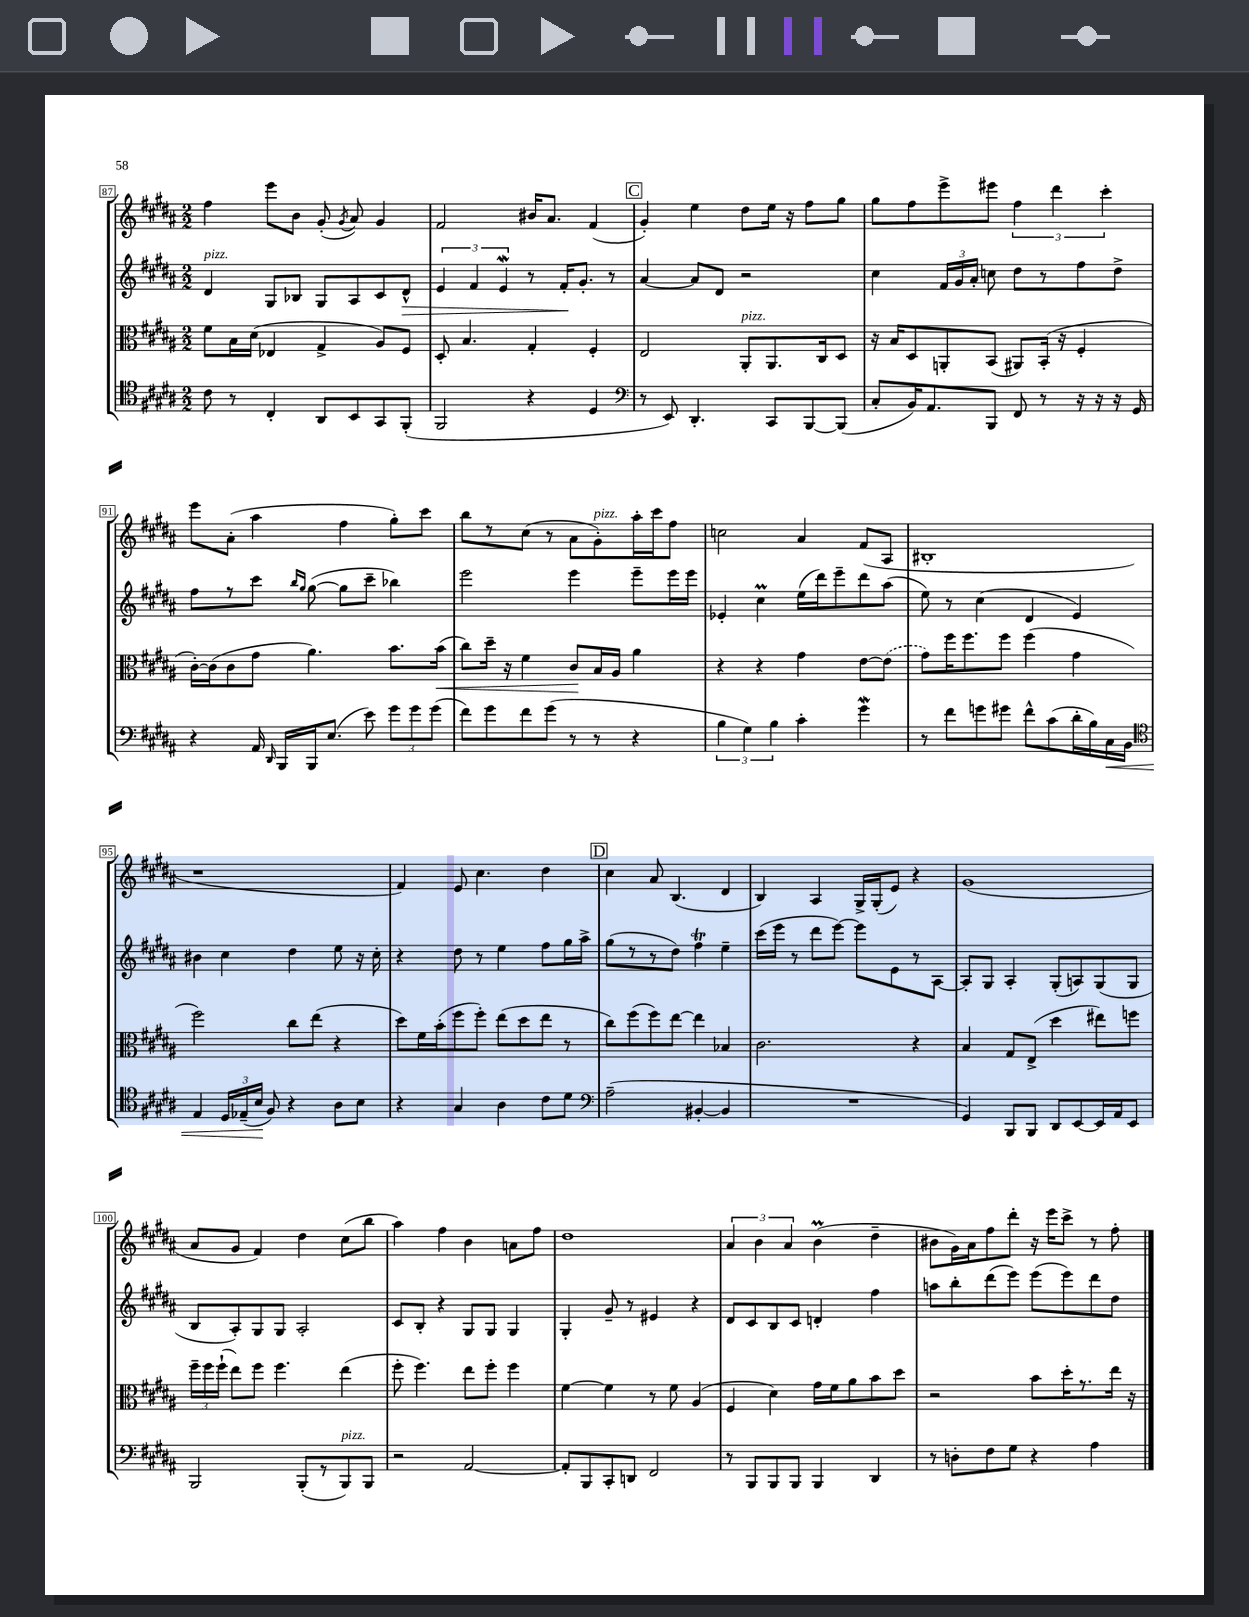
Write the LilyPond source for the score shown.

<<
\new StaffGroup <<
\new Staff = "s0" {
    \clef treble \key b \major \numericTimeSignature \time 2/2
    \autoBeamOff fis''4 e'''8[ b'8] gis'8-.( \acciaccatura { gis'8 } ais'8) gis'4 |
    fis'2 bis'16[ ais'8.] fis'4( |
    \mark \markup { \box "C" } gis'4-.) e''4 dis''8[ e''16] r16 fis''8[ gis''8] |
    gis''8[ fis''8 e'''8-> eis'''8] \tuplet 3/2 { fis''4 dis'''4 cis'''4-. } |
    e'''8[ ais'8]-.( ais''4 fis''4 gis''8[-.) cis'''8] |
    b''8[ r8 cis''8]( r8 ais'8[ gis'8-.^\markup { \italic "pizz." }) ais''16-. cis'''16 fis''8] |
    c''2 ais'4 fis'8[( ais8] |
    bis1-. |
    r1 |
    fis'4) e'8 cis''4. dis''4 |
    \mark \markup { \box "D" } cis''4 ais'8 b4.( dis'4 |
    b4) ais4 gis16[-> gis16-.( e'8]) r4 |
    gis'1( |
    ais'8[ gis'8] fis'4) dis''4 cis''8[( b''8] |
    ais''4) fis''4 b'4 a'8[ fis''8] |
    dis''1 |
    \tuplet 3/2 { ais'4 b'4 ais'4 } b'4\prall( dis''4-- |
    bis'8[ gis'16) ais'16 fis''8 dis'''8]-. r16 e'''16[ cis'''8]-> r8 fis''8-. \bar "|." |
}
\new Staff = "s1" {
    \clef treble \key b \major \numericTimeSignature \time 2/2
    \autoBeamOff dis'4^\markup { \italic "pizz." } gis8[ bes8] gis8[ ais8 cis'8 dis'8]-^\> |
    \tuplet 3/2 { e'4 fis'4 e'4\mordent } r8 fis'16[-.\! gis'8.]-. r8 |
    \mark \markup { \box "C" } ais'4~ ais'8[ dis'8] r2 |
    cis''4 \tuplet 3/2 { fis'16[ gis'16 ais'16]-. } c''8 dis''8[ r8 fis''8 dis''8]-> |
    fis''8[ r8 cis'''8] \grace { b''16[ gis''16] } gis''8~( gis''8[ cis'''8]-- bes''4) |
    e'''2 e'''4 e'''8[-- e'''16 e'''16] |
    ees'4-. cis''4\prall e''16[( dis'''16) e'''8-- dis'''8 ais''8]( |
    e''8) r8 cis''4( dis'4 e'4) |
    bis'4 cis''4 dis''4 e''8 r16 cis''16-. |
    r4 dis''8 r8 e''4 fis''8[ gis''16 ais''16]-> |
    \mark \markup { \box "D" } gis''8[( r8 r8 dis''8]) fis''4\trill e''4-- |
    cis'''16[( e'''16] r8 dis'''8[ e'''8]~) e'''8[ e'8 r8 ais8]~ |
    ais8[-. gis8] ais4-. gis8[-.( a8) gis8( gis8] |
    b8[ ais8-.) gis8 gis8] ais2-. |
    cis'8[ b8]-. r4 gis8[ gis8] gis4 |
    gis4-. gis'8-- r8 eis'4 r4 |
    dis'8[ cis'8 b8 cis'8] d'4-. fis''4 |
    a''8[ b''8-. dis'''8( e'''8]) e'''8[( e'''8) dis'''8 dis''8] \bar "|." |
}
\new Staff = "s2" {
    \clef alto \key b \major \numericTimeSignature \time 2/2
    \autoBeamOff fis'8[ b16 dis'16]( ees4 gis4-> ais8[) fis8] |
    dis8-. b4. gis4-. fis4-. |
    \mark \markup { \box "C" } e2 ais,8[-.^\markup { \italic "pizz." } ais,8. cis16 dis8] |
    r16 b16[ dis8 a,8-. b,8]( ais,8[) b,16]-.( r16 fis4-. |
    cis'16[~-.) cis'16( cis'8 gis'8] ais'4.) b'8.[ b'16]\<( |
    cis''8[) dis''16]-- r16 fis'4 cis'8[\! b16 ais16] ais'4 |
    r4 r4 gis'4 e'8[~ \once \slurDashed e'8]( |
    gis'8[) fis''16 fis''8. fis''8] fis''4( gis'4 |
    fis''2) cis''8[ e''8]( r4 |
    dis''8[) fis'16 b'16-.( fis''8 fis''8]-.) e''8[( dis''8 e''8] r8 |
    \mark \markup { \box "D" } cis''8[) fis''8( fis''8) e''8]~ e''4 bes4 |
    cis'2. r4 |
    b4 gis8[ e8]->( dis''4 eis''8[) f''8] |
    \tuplet 3/2 { fis''16[-- fis''16 fis''16]-!( } e''8[) fis''8] fis''4. e''4( |
    fis''8-. fis''4.) e''8[ fis''8]-. fis''4 |
    fis'4~ fis'4 r8 fis'8 ais4( |
    fis4 dis'4) gis'16[ fis'16 ais'8 b'8 dis''8] |
    r2 b'8[ dis''16-. r8. e''16] r16 \bar "|." |
}
\new Staff = "s3" {
    \clef tenor \key b \major \numericTimeSignature \time 2/2
    \autoBeamOff cis'8 r8 cis4-. ais,8[ b,8 gis,8 fis,8]-.( |
    fis,2 r4 dis4 |
    \mark \markup { \box "C" } \clef bass r8 e,8) dis,4.-. cis,8[ b,,8~ b,,8]( |
    cis8[-. b,16) ais,8. b,,8] fis,8 r8 r16 r16 r16 gis,16 |
    r4 ais,16 \grace { dis,16 } b,,16[ b,,16 e8.]( e'8) \tuplet 3/2 { gis'8[ gis'8 gis'8]( } |
    fis'8[) gis'8 fis'8 gis'8]( r8 r8 r4 |
    \tuplet 3/2 { b4 gis4) b4 } cis'4-. gis'4\mordent |
    r8 fis'8[ g'8 gis'8] fis'8[-^ cis'8( dis'16-. b16) cis16\< b,16] |
    \clef tenor e4 \tuplet 3/2 { dis16[ ees16--( b16]\! } fis8) r4 ais8[ b8] |
    r4 gis4 ais4 cis'8[ dis'8] |
    \mark \markup { \box "D" } \clef bass ais2--( bis,4~-. bis,4 |
    R1 |
    gis,4) b,,8[ b,,8] dis,8[ e,8~ e,16 ais,16 e,8] |
    b,,2 b,,8[-.( r8 b,,8^\markup { \italic "pizz." }) b,,8] |
    r2 ais,2~ |
    ais,8[-. b,,8 cis,8-. d,8] fis,2 |
    r8 b,,8[ b,,8 b,,8] b,,4 dis,4 |
    r8 d8[-. fis8 gis8] r4 ais4 \bar "|." |
}
>>
>>
\layout { \context { \Score currentBarNumber = #87 \override BarNumber.stencil = #(make-stencil-boxer 0.1 0.3 ly:text-interface::print) } }
